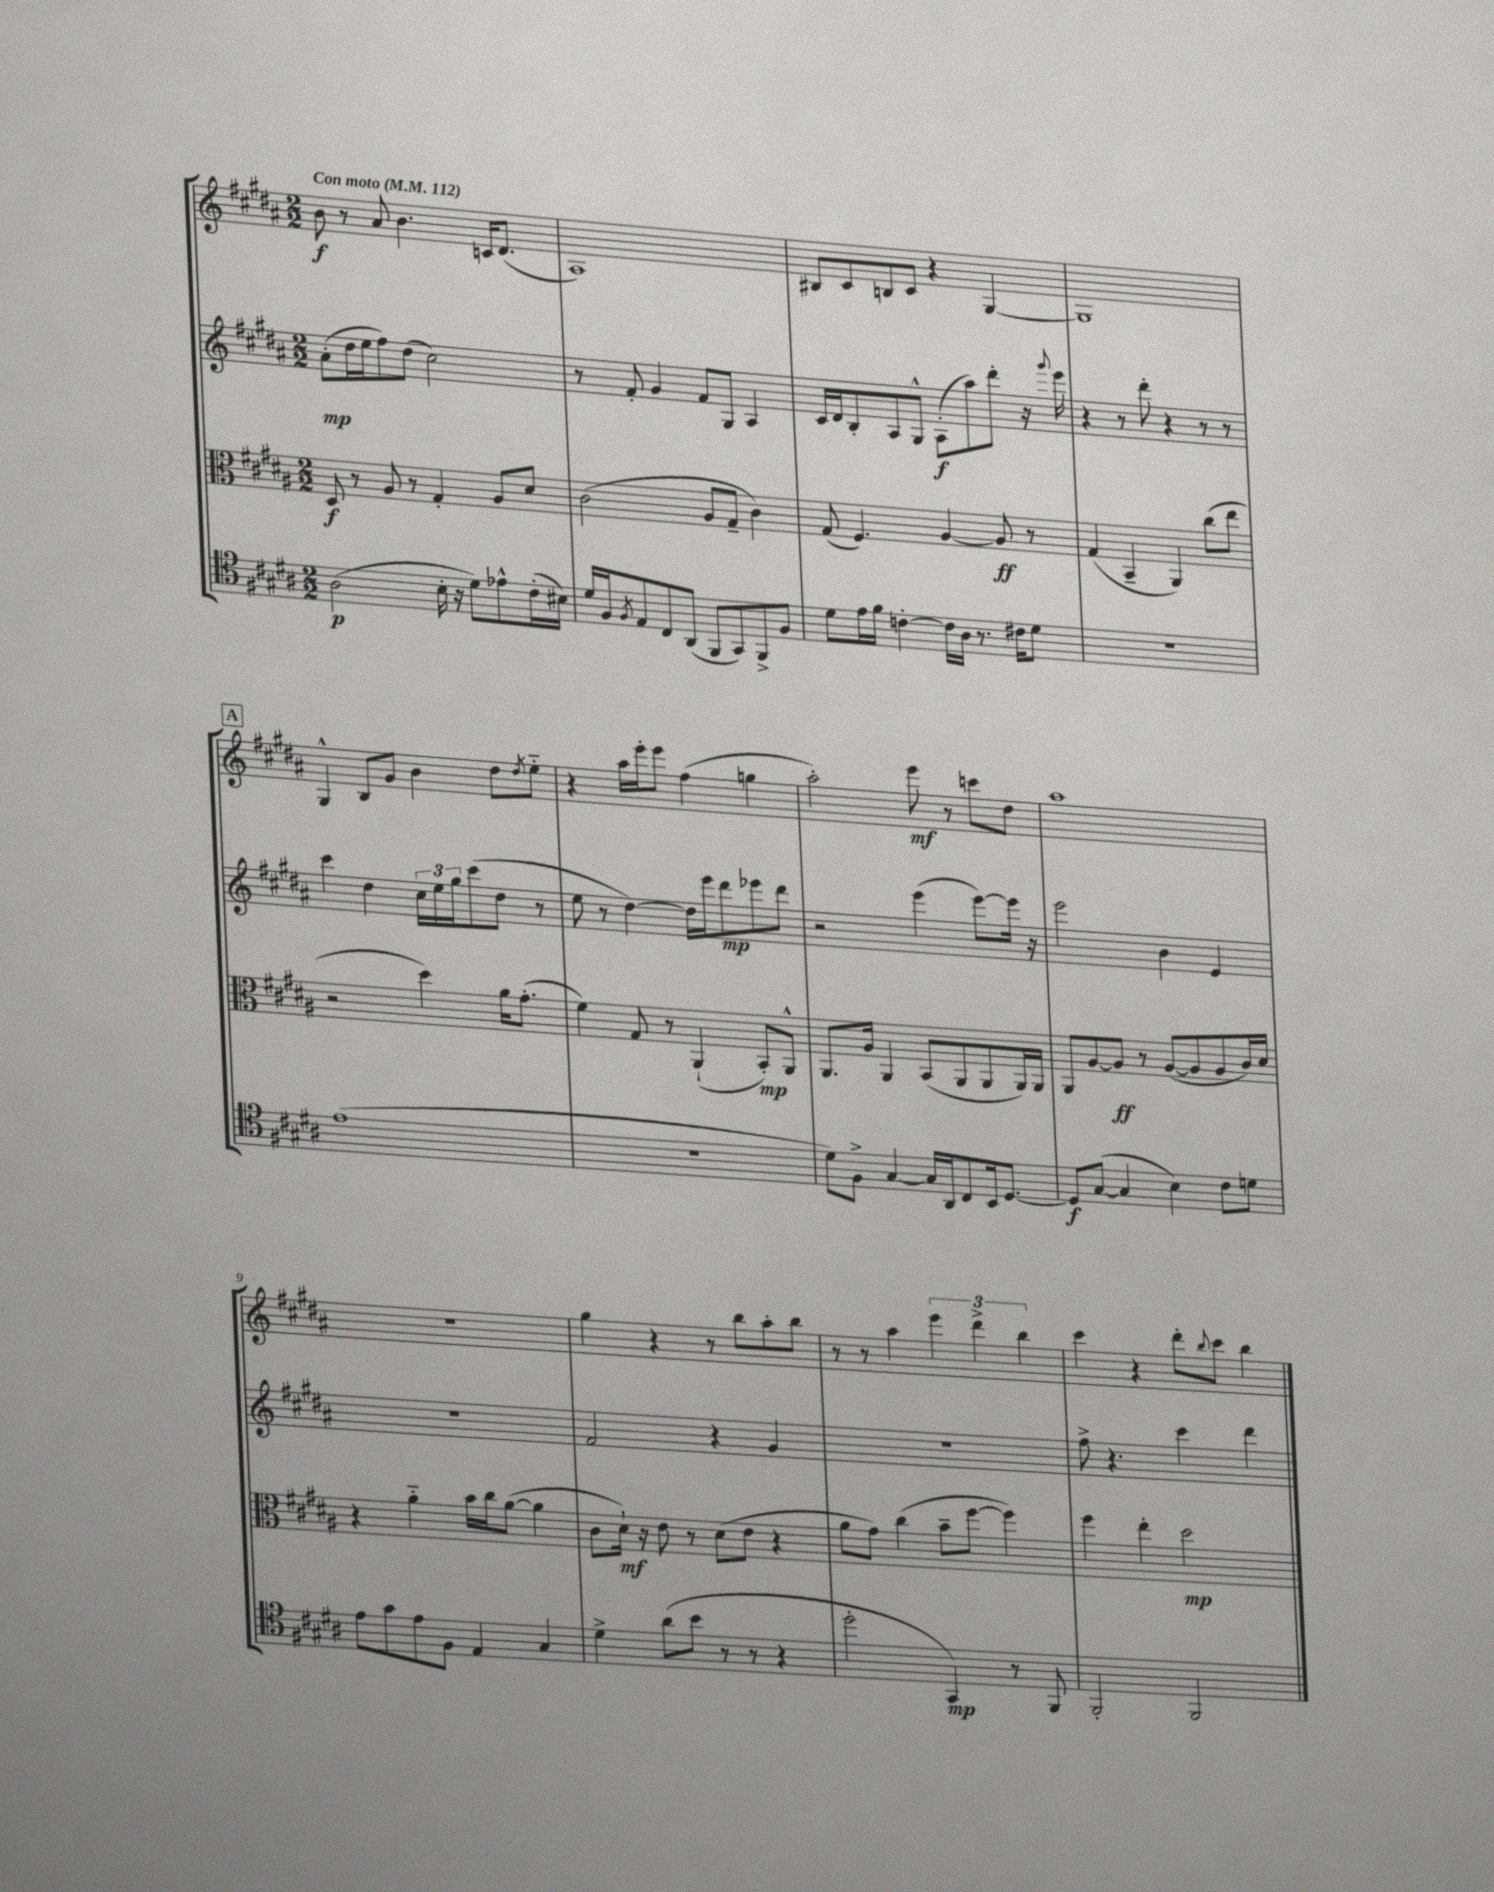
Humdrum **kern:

**kern	**dynam	**kern	**dynam	**kern	**dynam	**kern	**dynam
*part4	*part4	*part3	*part3	*part2	*part2	*part1	*part1
*staff4	*staff4	*staff3	*staff3	*staff2	*staff2	*staff1	*staff1
*clefC4	*	*clefC3	*	*clefG2	*	*clefG2	*
*k[f#c#g#d#a#]	*	*k[f#c#g#d#a#]	*	*k[f#c#g#d#a#]	*	*k[f#c#g#d#a#]	*
*M2/2	*	*M2/2	*	*M2/2	*	*M2/2	*
*MM112	*	*MM112	*	*MM112	*	*MM112	*
=1	=1	=1	=1	=1	=1	=1	=1
!	!	!	!	!	!	!LO:TX:a:B:t=Con moto	!
(2A#\	p	8D#/	f	(8a#'\L	mp	8b\	f
.	.	8r	.	16dd#\L	.	8r	.
.	.	.	.	16ee\J	.	.	.
.	.	8A#/	.	8ff#\)	.	8a#/	.
.	.	8r	.	(8dd#\J	.	4.b\	.
16B'\	.	4G#'/	.	2cc#\)	.	.	.
16r	.	.	.	.	.	.	.
8d#\L)	.	.	.	.	.	.	.
8e-X^^\	.	8A#/L	.	.	.	16cn/KL	.
.	.	.	.	.	.	(8.d#/J	.
(16c#'\L	.	8d#/J	.	.	.	.	.
16B#X\JJ)	.	.	.	.	.	.	.
=2	=2	=2	=2	=2	=2	=2	=2
16d#/LL	.	(2c#\	.	8r	.	1A#)	.
16F#/J	.	.	.	.	.	.	.
8qF#/	.	.	.	.	.	.	.
8E/	.	.	.	8f#'/	.	.	.
8C#/	.	.	.	4g#/	.	.	.
(8AA#/J	.	.	.	.	.	.	.
8FF#/L	.	8A#/L	.	8f#/L	.	.	.
8GG#/)	.	8G#~/J	.	8G#/J	.	.	.
8FF#^/	.	4c#\)	.	4A#/	.	.	.
8F#/J	.	.	.	.	.	.	.
=3	=3	=3	=3	=3	=3	=3	=3
8d#\L	.	(8G#/	.	16c#/LL	.	8B#X/L	.
.	.	.	.	16d#/J	.	.	.
16e\L	.	4.F#/)	.	8B'/	.	8c#/	.
16f#\JJ	.	.	.	.	.	.	.
[4cn'\	.	.	.	8A#/	.	8Bn/	.
.	.	.	.	8G#^^/J	.	8c#/J	.
16c\LL]	.	[4A#/	.	(8A#'\L	f	4r	.
16A#\JJ	.	.	.	.	.	.	.
8.r	.	.	.	8aa#\)	.	.	.
.	.	8A#/]	ff	8ddd#'\J	.	[4G#/	.
16c#X\KL	.	.	.	.	.	.	.
8d#\J	.	8r	.	16r	.	.	.
.	.	.	.	8qqggg#/	.	.	.
.	.	.	.	16eee\	.	.	.
=4	=4	=4	=4	=4	=4	=4	=4
1r	.	(4G#/	.	4r	.	1G#]	.
.	.	4BB~/	.	8r	.	.	.
.	.	.	.	8ddd#'\	.	.	.
.	.	4AA#/)	.	4r	.	.	.
.	.	(8cc#\L	.	8r	.	.	.
.	.	8ee\J	.	8r	.	.	.
!!LO:LB:g=z
!!LO:REH:place=s1:t=A
=5	=5	=5	=5	=5	=5	=5	=5
(1e	.	2r	.	4ccc#\	.	4G#^^/	.
.	.	.	.	4dd#\	.	8B/L	.
.	.	.	.	.	.	8g#/J	.
.	.	4dd#\)	.	24cc#\LL	.	4b\	.
.	.	.	.	24ee\	.	.	.
.	.	.	.	24gg#\J	.	.	.
.	.	.	.	(8ccc#\	.	.	.
.	.	16a#\KL	.	8dd#\J	.	8dd#\L	.
.	.	(8.g#'\J	.	.	.	.	.
.	.	.	.	.	.	8qdd#/	.
.	.	.	.	8r	.	8ee\J	.
=6	=6	=6	=6	=6	=6	=6	=6
1r	.	4f#\)	.	8ee\	.	4r	.
.	.	.	.	8r	.	.	.
.	.	8G#/	.	[4dd#\)	.	16aa#\LL	.
.	.	.	.	.	.	16eee'\J	.
.	.	8r	.	.	.	8eee\J	.
.	.	(4AA#`/	.	16dd#\LL]	.	(4ff#\	.
.	.	.	.	16eee\J	.	.	.
.	.	.	.	8ddd#\	mp	.	.
.	.	8BB'/L)	mp	8eee-X\	.	4ggn\	.
.	.	8AA#^^/J	.	8ddd#\J	.	.	.
=7	=7	=7	=7	=7	=7	=7	=7
8d#\L)	.	8.AA#/L	.	2r	.	2aa#'\)	.
8F#^\J	.	.	.	.	.	.	.
.	.	16A#/Jk	.	.	.	.	.
[4G#/	.	4AA#/	.	.	.	.	.
16G#/LL]	.	(8BB/L	.	(4eee\	.	8eee\	mf
16AA#/J	.	.	.	.	.	.	.
8C#/	.	8AA#/	.	.	.	8r	.
16BB/k	.	8AA#/	.	[8eee\L)	.	8cccn\L	.
[8.D#/J	.	.	.	.	.	.	.
.	.	16AA#/L)	.	16eee\Jk]	.	8dd#\J	.
.	.	16AA#/JJ	.	16r	.	.	.
=8	=8	=8	=8	=8	=8	=8	=8
8D#/L]	f	8AA#/L	.	2eee\	.	1aa#	.
([8G#/J	.	[8A#/	.	.	.	.	.
4G#/]	.	8A#/J]	ff	.	.	.	.
.	.	8r	.	.	.	.	.
4B\)	.	([8A#/L	.	4b\	.	.	.
.	.	8A#/]	.	.	.	.	.
8c#\L	.	8A#/	.	4e/	.	.	.
8dn\J	.	16c#/L)	.	.	.	.	.
.	.	16d#/JJ	.	.	.	.	.
!!LO:LB:g=z
=9	=9	=9	=9	=9	=9	=9	=9
8e\L	.	4r	.	1r	.	1r	.
8g#\	.	.	.	.	.	.	.
8e\	.	4a#\	.	.	.	.	.
8F#\J	.	.	.	.	.	.	.
4E/	.	16b\LL	.	.	.	.	.
.	.	16cc#\J	.	.	.	.	.
.	.	([8a#\J	.	.	.	.	.
4G#/	.	4a#\]	.	.	.	.	.
=10	=10	=10	=10	=10	=10	=10	=10
4d#^\	.	8c#\L	.	2f#/	.	4gg#\	.
.	.	16d#`\Jk)	mf	.	.	.	.
.	.	16r	.	.	.	.	.
(8a#\L	.	8e\	.	.	.	4r	.
8b\J	.	8r	.	.	.	.	.
8r	.	(8d#\L	.	4r	.	8r	.
8r	.	8e\J	.	.	.	8bb\L	.
4r	.	4r	.	4g#/	.	8aa#'\	.
.	.	.	.	.	.	8bb\J	.
=11	=11	=11	=11	=11	=11	=11	=11
2dd#'\	.	8a#\L	.	1r	.	8r	.
.	.	8g#\J)	.	.	.	8r	.
.	.	(4cc#\	.	.	.	4aa#\	.
4GG#/)	mp	8b~\L	.	.	.	6eee\	.
.	.	[8ff#\J	.	.	.	.	.
.	.	.	.	.	.	6ddd#^\	.
8r	.	4ff#\])	.	.	.	.	.
.	.	.	.	.	.	6bb\	.
8FF#/	.	.	.	.	.	.	.
=12	=12	=12	=12	=12	=12	=12	=12
2FF#'/	.	4ff#\	.	8ff#^\	.	4ccc#\	.
.	.	.	.	4.r	.	.	.
.	.	4ee'\	.	.	.	4r	.
2FF#/	.	2dd#\	mp	4ccc#\	.	8ddd#'\L	.
.	.	.	.	.	.	8qqbb/	.
.	.	.	.	.	.	8ccc#\J	.
.	.	.	.	4ddd#\	.	4bb\	.
==	==	==	==	==	==	==	==
*-	*-	*-	*-	*-	*-	*-	*-
